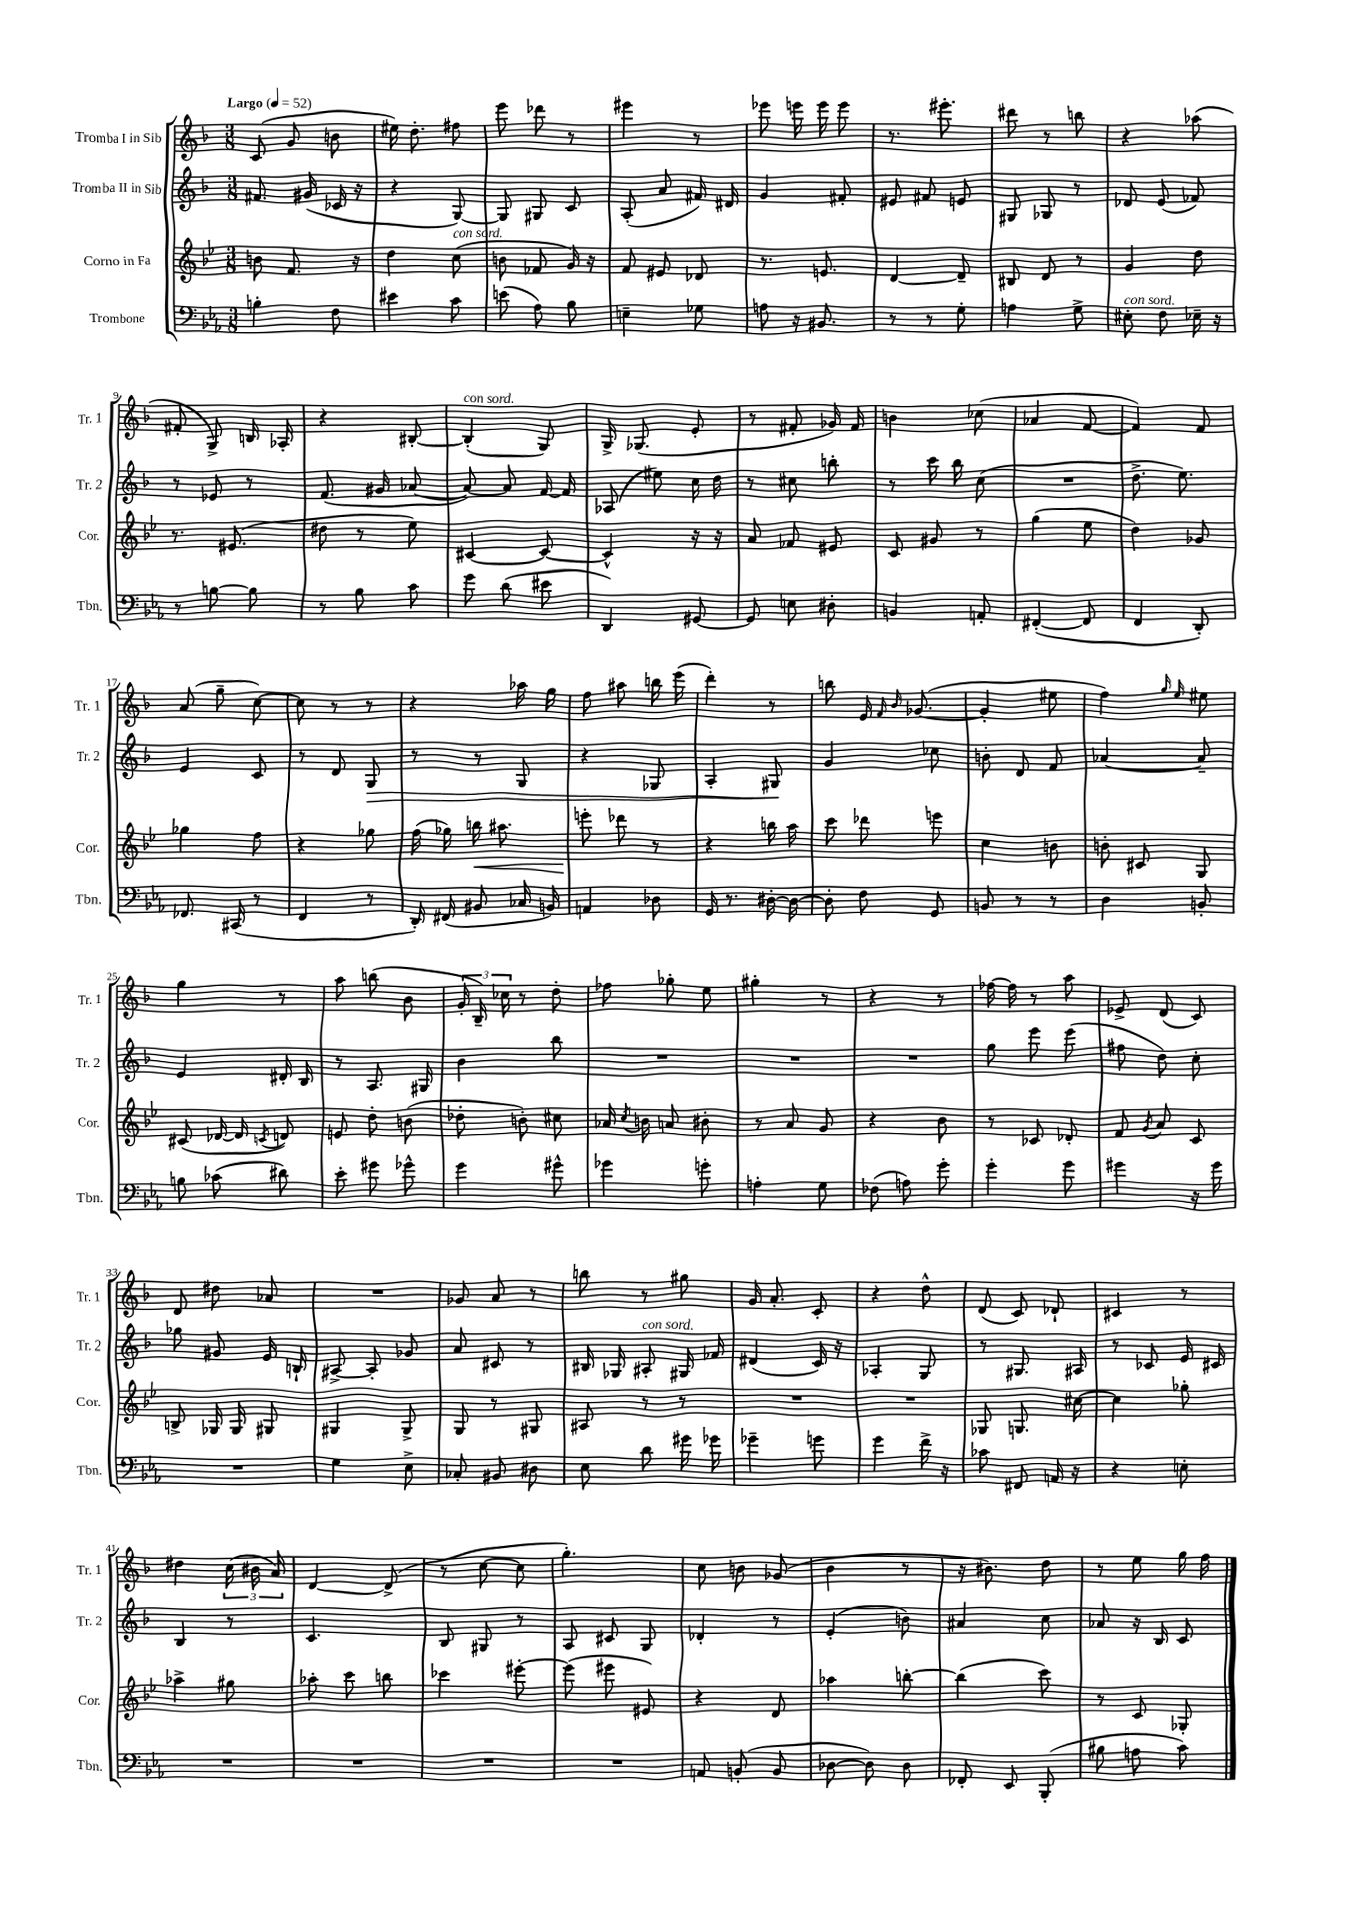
<<
\new StaffGroup <<
\new Staff = "s0" \with { instrumentName = "Tromba I in Sib" shortInstrumentName = "Tr. 1" } {
    \clef treble \key f \major \numericTimeSignature \time 3/8 \tempo "Largo" 4 = 52
    \autoBeamOff c'8( g'8 b'8 |
    eis''16) d''8.-. fis''8 |
    e'''8 des'''8 r8 |
    eis'''4 r8 |
    ees'''8 e'''16 e'''16 e'''8 |
    r8. eis'''8.-. |
    dis'''8 r8 b''8 |
    r4 aes''8( |
    fis'8-. g8->) b16 aes16-. |
    r4 bis8~-. |
    bis4-.^\markup { \italic "con sord." }( g8) |
    g16-> ges8.( e'8-. |
    r8 fis'8-. ges'16) fis'16 |
    b'4 ces''8( |
    aes'4 f'8~ |
    f'4) f'8 |
    a'8( g''8-- c''8~) |
    c''8 r8 r8 |
    r4 aes''16 g''16 |
    f''8 ais''8 b''16 e'''16( |
    d'''4-.) r8 |
    b''8 e'16 \grace { f'16 bes'16 } ges'8.~( |
    ges'4-. eis''8 |
    f''4) \grace { g''16 e''16 } eis''8 |
    g''4 r8 |
    a''8 b''8( bes'8 |
    \tuplet 3/2 { g'16-. bes16--) ces''16 } r8 d''8-. |
    fes''8 ges''8-. e''8 |
    gis''4-. r8 |
    r4 r8 |
    fes''16~ fes''16 r8 a''8 |
    ees'8-> d'8( c'8) |
    d'8 dis''8 aes'8 |
    R4. |
    ges'8 a'8 r8 |
    b''8 r8 gis''8 |
    g'16 a'8.-. c'8-. |
    r4 d''8-^ |
    d'8( c'8) des'8-! |
    cis'4 r8 |
    dis''4 \tuplet 3/2 { c''16( bis'16 a'16) } |
    d'4~ d'8->( |
    r8 c''8~ c''8 |
    g''4.-.) |
    c''8 b'8 ges'8( |
    bes'4 r8 |
    r16 bis'8.) d''8 |
    r8 e''8 g''16 f''16 \bar "|." |
}
\new Staff = "s1" \with { instrumentName = "Tromba II in Sib" shortInstrumentName = "Tr. 2" } {
    \clef treble \key f \major \numericTimeSignature \time 3/8
    \autoBeamOff fis'8. gis'16( ces'16 r16 |
    r4 g8~) |
    g8 gis8 c'8 |
    a8-.( a'8 fis'16) dis'16 |
    g'4 fis'8-. |
    eis'8 fis'8 e'8 |
    gis8 ges8 r8 |
    des'8 e'8( fes'8) |
    r8 ees'8 r8 |
    f'8.( gis'16 aes'8~ |
    aes'8~) aes'8 f'16~ f'16 |
    aes8( eis''8) c''16 d''16 |
    r8 cis''8 b''8-. |
    r8 c'''16 bes''16 c''8( |
    R4. |
    d''8.-> e''8.) |
    e'4 c'8 |
    r8 d'8 g8\> |
    r8 r8 g8 |
    r4 ges8 |
    a4-. gis8\! |
    g'4 ces''8 |
    b'8-. d'8 f'8 |
    aes'4~ aes'8-- |
    e'4 dis'16-. bes16 |
    r8 a8. gis16 |
    bes'4 bes''8 |
    R4. |
    R4. |
    R4. |
    g''8 e'''8 e'''8( |
    fis''8 d''8) c''8-. |
    ges''8 gis'8 e'16 b16-! |
    ais8~-> ais8-. ges'8 |
    a'8 cis'8 r8 |
    bis16 ges16 ais8-.^\markup { \italic "con sord." } gis16 fes'16 |
    dis'4( c'16) r16 |
    aes4-. g8 |
    r8 gis8. ais16 |
    r8 ces'8 e'16 cis'16 |
    bes4 r8 |
    c'4. |
    bes8 gis8 r8 |
    a8 cis'8 g8 |
    des'4-. r8 |
    e'4-.( b'8) |
    ais'4 c''8 |
    aes'8 r16 bes16 c'8 \bar "|." |
}
\new Staff = "s2" \with { instrumentName = "Corno in Fa" shortInstrumentName = "Cor." } {
    \clef treble \key bes \major \numericTimeSignature \time 3/8
    \autoBeamOff b'8 f'8. r16 |
    d''4 c''8^\markup { \italic "con sord." }( |
    b'8 fes'8 g'16) r16 |
    f'8 eis'8 des'8 |
    r8. e'8. |
    d'4~ d'8-- |
    bis8 d'8 r8 |
    g'4 d''8 |
    r8. eis'8.( |
    dis''8 r8 ees''8) |
    cis'4~ cis'8~ |
    cis'4-^ r16 r16 |
    a'8 fes'8 eis'8 |
    c'8 gis'8 r8 |
    g''4( ees''8 |
    d''4) ges'8 |
    ges''4 f''8 |
    r4 ges''8 |
    f''16( ges''16) b''16\< ais''8. |
    e'''8-.\! des'''8 r8 |
    r4 b''16 a''16 |
    c'''8 des'''8 e'''8 |
    c''4 b'8 |
    b'8-. cis'8 g8 |
    cis'8( des'16~ des'16 \acciaccatura { c'8 } d'8) |
    e'8 d''8-. b'8( |
    des''8-. b'8-.) cis''8 |
    aes'16 \acciaccatura { c''8 } b'16 a'8 bis'8-. |
    r8 a'8 g'8 |
    r4 bes'8 |
    r8 ces'8 des'8-. |
    f'8 \acciaccatura { g'8 } a'8 c'8 |
    b8-> ges16 ges16 gis8 |
    gis4 gis8-> |
    g8 r8 gis8 |
    ais8 r8 r8 |
    R4. |
    R4. |
    ges8 g8. cis''16~ |
    cis''4 ges''8-. |
    aes''4-> gis''8 |
    aes''8-. c'''8 b''8 |
    ces'''4 eis'''8~-. |
    eis'''8( eis'''8 eis'8) |
    r4 d'8 |
    aes''4 b''8~-. |
    b''4( c'''8) |
    r8 c'8 ges8-. \bar "|." |
}
\new Staff = "s3" \with { instrumentName = "Trombone" shortInstrumentName = "Tbn." } {
    \clef bass \key ees \major \numericTimeSignature \time 3/8
    \autoBeamOff b4-. f8 |
    eis'4 c'8 |
    e'8( aes8) bes8 |
    e4-- ges8 |
    a8 r16 bis,8. |
    r8 r8 g8-. |
    a4 g8-> |
    eis8-.^\markup { \italic "con sord." } f8 ees16-- r16 |
    r8 b8~ b8 |
    r8 bes8 c'8 |
    g'8 d'8( eis'8 |
    d,4) gis,8~ |
    gis,8 e8 dis8-. |
    b,4 a,8-. |
    fis,4~-.( fis,8 |
    f,4 d,8-.) |
    fes,8. cis,16( r8 |
    f,4 r8 |
    d,16-.) fis,16( bis,8 ces16 b,16) |
    a,4 des8 |
    g,16 r8. dis16~-. dis16~ |
    dis8-. f8 g,8 |
    b,8 r8 r8 |
    d4 b,8-. |
    b8 ces'8( dis'8) |
    ees'8-. gis'8 ges'8-^ |
    g'4 gis'8-^ |
    ges'4 g'8-. |
    a4-. g8 |
    fes8( a8) g'8-. |
    g'4-. g'8 |
    gis'4 r16 gis'16 |
    R4. |
    g4 ees8-> |
    ces8-. bis,8 dis8 |
    ees8 d'8 gis'16 ges'16 |
    ges'4-- g'8 |
    g'4 f'16-> r16 |
    ces'8 fis,8 a,16 r16 |
    r4 e8-. |
    R4. |
    R4. |
    R4. |
    R4. |
    a,8 b,8-.( b,8 |
    des8~ des8) des8 |
    fes,8-. ees,8 bes,,8-.( |
    bis8 a8 c'8) \bar "|." |
}
>>
>>
